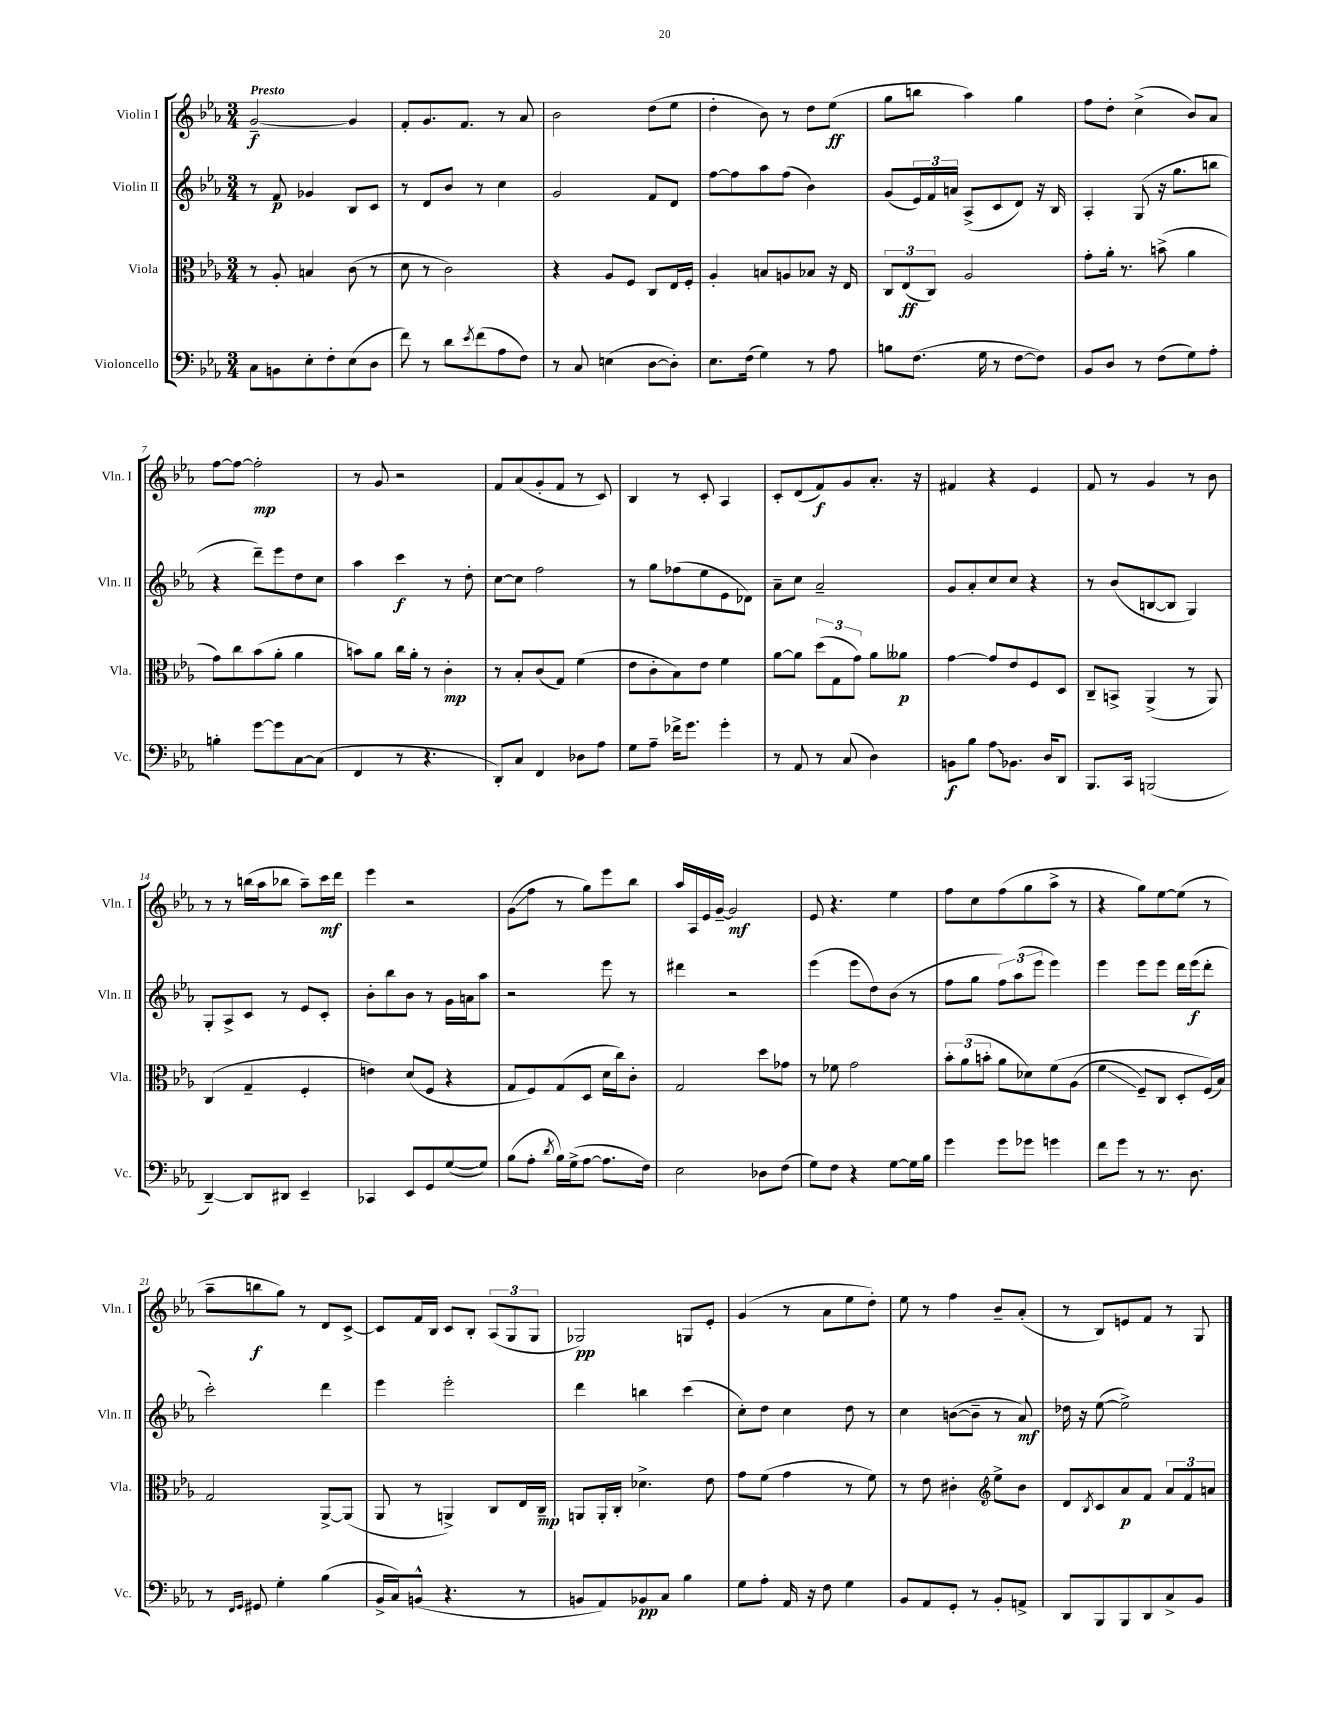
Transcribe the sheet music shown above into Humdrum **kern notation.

**kern	**kern	**kern	**kern
*staff4	*staff3	*staff2	*staff1
*clefF4	*clefC3	*clefG2	*clefG2
*k[b-e-a-]	*k[b-e-a-]	*k[b-e-a-]	*k[b-e-a-]
*M3/4	*M3/4	*M3/4	*M3/4
8C	8r	8r	[2g~
8BB	8A-'	8f	.
8E-'	4B	4g-	.
8F'	.	.	.
(8E-	(8c	8B-	4g]
8D	8r	8c	.
=	=	=	=
8f)	8d	8r	8f'
8r	8r	8d	8.g
8d	2c)	8b-	.
.	.	.	8.f
8qe-	.	.	.
(8f	.	8r	.
8A-	.	4cc	8r
8F)	.	.	8a-
=	=	=	=
8r	4r	2g	2b-
8C	.	.	.
(4E	8A-	.	.
.	8F	.	.
[8D	8C	8f	(8dd
8D'])	16E-	8d	8ee-
.	16F'	.	.
=	=	=	=
8.E-	4A-'	[8ff	4dd'
.	.	8ff]	.
(16F	.	.	.
4G)	8B	8aa-	8b-)
.	8A	(8ff	8r
8r	8B-	4b-)	8dd
8A-	16r	.	(8ee-
.	16E-	.	.
=	=	=	=
8B	12C	(8g	8gg
.	(12E-	.	.
(8.F	.	24e-)	8bb
.	12C)	24f	.
.	.	24a	.
.	2A-	(8A-^	4aa-)
16G	.	.	.
8r	.	8c	.
[8F	.	8d)	4gg
8F])	.	16r	.
.	.	16B-	.
=	=	=	=
8BB-	8g'	4A-'	8ff
8D	16a-'	.	8dd'
.	8.r	.	.
8r	.	(8G	(4cc^
(8F	(8b^	16r	.
.	.	8.gg	.
8G)	4a-	.	8b-)
8A-'	.	8bb	8a-
=	=	=	=
4B'	8g)	4r	[8ff
.	8cc	.	8ff_
[8g	(8b-	8ddd~)	2ff']
8g]	8a-'	8eee-	.
[8C	4a-	8dd	.
(8C]	.	8cc	.
=	=	=	=
4FF	8b)	4aa-	8r
.	8a-	.	8g
8r	16cc	4ccc	2r
.	16a-'	.	.
4.r	8r	.	.
.	4c'	8r	.
.	.	8dd'	.
=	=	=	=
8DD')	8r	[8cc	8f
8C	8B-'	8cc]	(8a-
4FF	(8c	2ff	8g'
.	8G)	.	8f
8D-	(4f	.	8r
8A-	.	.	8c)
=	=	=	=
8G	8e-	8r	4B-
8A-~	8c'	8gg	.
16f-^	8B-)	(8ff-	8r
8.g	.	.	.
.	8e-	8ee-	8c'
4g'	4f	8e-	4A-
.	.	8d-)	.
=	=	=	=
8r	[8a-	8a-~	8c'
8AA-	8a-]	8cc	(8d
8r	(12dd	2a-~	8f)
.	12G	.	.
(8C	.	.	8g
.	12g)	.	.
4D)	8a-	.	8.a-'
.	8a--	.	.
.	.	.	16r
=	=	=	=
8BB	[4g	8g	4f#
8B-	.	8a-'	.
8A-	8g]	8cc	4r
8.BB-	8e-	8cc	.
.	8F	4r	4e-
16D	.	.	.
8DD	8D	.	.
=	=	=	=
8.BBB-	8C~	8r	8f
.	8BB^	(8b-	8r
16CC	.	.	.
(2BBB	(4AA-^	[8B	4g
.	.	8B]	.
.	8r	4G)	8r
.	8AA-)	.	8b-
=	=	=	=
[4DD~)	(4C	8G'	8r
.	.	8A-^	8r
8DD]	4G~	8c	(16bb
.	.	.	16aa-
8DD#	.	8r	8bb-
4EE-~	4F'	8e-	8aa-~)
.	.	8c'	16ccc
.	.	.	16ddd
=	=	=	=
4CC-	4e)	8b-'	4eee-
.	.	8bb-	.
8EE-	(8d	8b-	2r
8GG	8F	8r	.
([8G	4r	16g	.
.	.	16a	.
8G])	.	8aa-	.
=	=	=	=
(8B-	8G	2r	(8g
8A-'	8F)	.	8ff
8qd	.	.	.
16B-)	(8G	.	8r
(16G^	.	.	.
[8A-	8D	.	8gg)
8.A-]	16d	8eee-	8eee-
.	16cc)	.	.
.	8c'	8r	8bb-
16F)	.	.	.
=	=	=	=
2E-	2G	4ddd#	16aa-
.	.	.	16A-
.	.	.	16e-
.	.	.	[16g~
.	.	2r	2g]
8D-	8dd	.	.
(8F	8g-	.	.
=	=	=	=
8G)	8r	(4eee-	8e-
8F	8f-	.	4.r
4r	2g	8eee-	.
.	.	8dd)	.
[8G	.	(8b-	4ee-
16G]	.	8r	.
16B-	.	.	.
=	=	=	=
4g	12b-'	8ff	8ff
.	(12a-	.	.
.	.	8gg	8cc
.	12b'	.	.
8g	8a-	12ff)	(8ff
.	.	(12aa-	.
8g-	8d-)	.	8gg
.	.	12eee-	.
4g	&(8f	4eee-)	8aa-^
.	(8A-	.	8r
=	=	=	=
8f	4f	4eee-	4r
8g	.	.	.
8r	8F~)	8eee-	8gg)
8.r	8C	8eee-	[8ee-
.	8D'	16ddd	(8ee-]
8.D	.	(16eee-	.
.	(16F&)	8ddd'	8r
.	16B-)	.	.
=	=	=	=
8r	2G	2ccc')	8aa-~
16qqFF	.	.	.
16qqGG	.	.	.
8GG#	.	.	8bb
4G'	.	.	8gg)
.	.	.	8r
(4B-	[8AA-^	4ddd	8d
.	(8AA-]	.	[8c^
=	=	=	=
16BB-^	8AA-	4eee-	8c]
16C)	.	.	.
(8BB^^	8r	.	16f
.	.	.	16B-
4.r	4AA^)	2eee-'	8c
.	.	.	8B-'
.	8C	.	(12A-
.	.	.	12G
8r	16E-	.	.
.	.	.	12G
.	16C~	.	.
=	=	=	=
8BB	8AA	4ddd	2G-)
8AA-)	16AA'	.	.
.	16C'	.	.
8BB-	4.d-^	4bb	.
8C	.	.	.
4B-	.	(4ccc	8G
.	8e-	.	8e-'
=	=	=	=
8G	8g	8cc')	(4g
8A-'	(8f	8dd	.
16AA-	4g	4cc	8r
16r	.	.	.
8F	.	.	8a-
4G	8r	8dd	8ee-
.	8f)	8r	8dd')
=	=	=	=
8BB-	8r	4cc	8ee-
8AA-	8e-	.	8r
8GG'	4c#'	([8b	4ff
8r	.	8b~]	.
*	*clefG2	*	*
8BB-'	8ee-^	8r	8b-~
8AA^	8b-	8a-)	(8a-'
=	=	=	=
8DD	8d	16dd-	8r
.	.	16r	.
.	8qB-	.	.
8BBB-	8c	([8ee-	8B-)
8BBB-	8a-	2ee-^])	8e
8DD	8f	.	8f
8C^	12a-	.	8r
.	12f	.	.
8BB-	.	.	8G
.	12a	.	.
==	==	==	==
*-	*-	*-	*-
